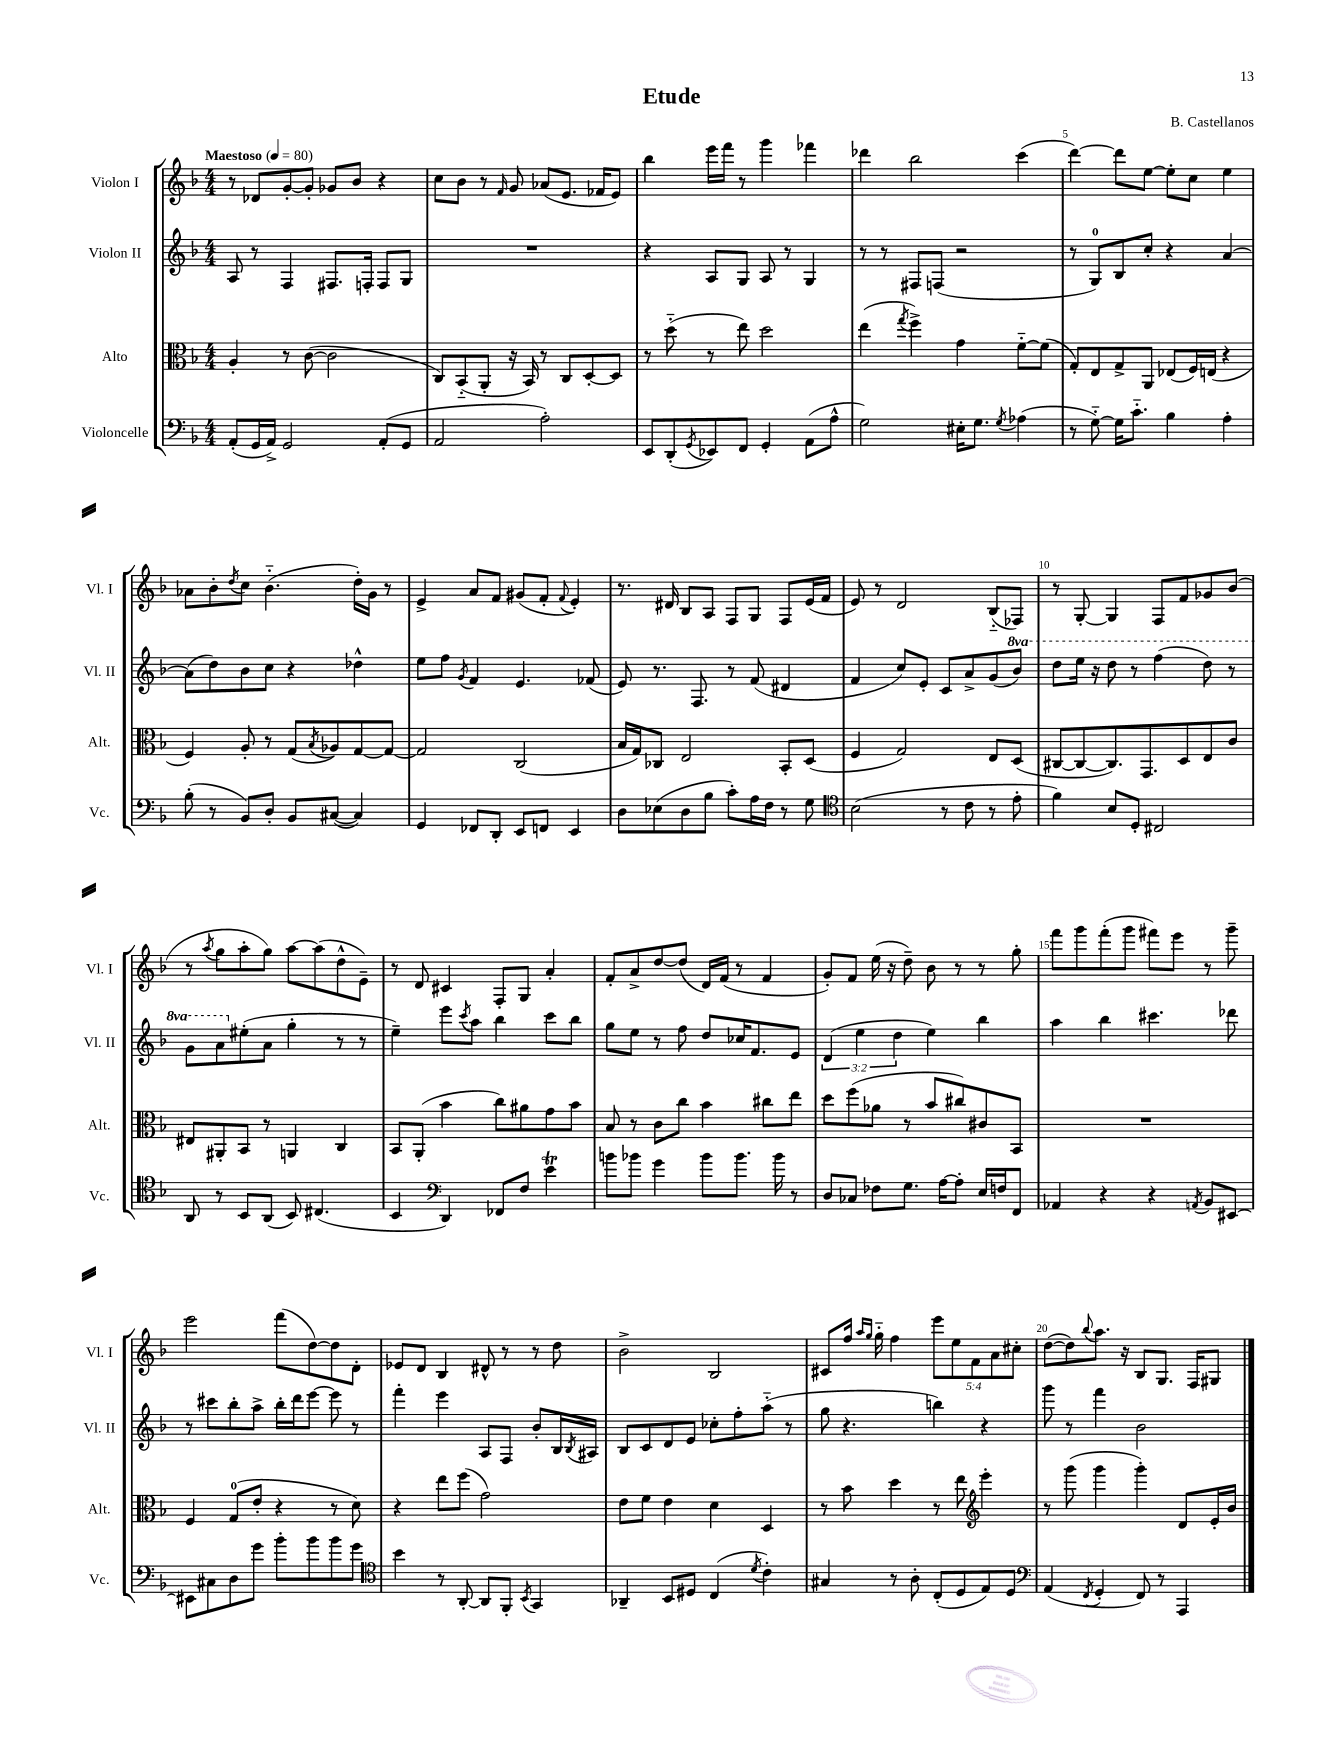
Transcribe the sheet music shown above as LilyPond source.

\header { title = "Etude" composer = "B. Castellanos" }
<<
\new StaffGroup <<
\new Staff = "s0" \with { instrumentName = "Violon I" shortInstrumentName = "Vl. I" } {
    \clef treble \key f \major \numericTimeSignature \time 4/4 \override Staff.TupletNumber.text = #tuplet-number::calc-fraction-text \tempo "Maestoso" 4 = 80
    r8 des'8 g'8~-. g'8-. ges'8 bes'8 r4 |
    c''8 bes'8 r8 \grace { f'16 } g'8 aes'8( e'8. fes'16 e'8) |
    bes''4 e'''16 f'''16 r8 g'''4 fes'''4 |
    des'''4 bes''2 c'''4( |
    d'''4~) d'''8 e''8~ e''8-. c''8 e''4 |
    aes'8 bes'8-. \acciaccatura { d''8 } c''8 bes'4.-_( d''16-.) g'16 r8 |
    e'4-> a'8 f'8 gis'8( f'8-. \appoggiatura { f'8 } e'4-.) |
    r8. dis'16 bes8 a8 f8 g8 f8 e'16( f'16 |
    e'8) r8 d'2 bes8-_( fes8) |
    r8 g8~-. g4 f8 f'8 ges'8 bes'8( |
    r8 \acciaccatura { a''8 } g''8 a''8-. g''8) a''8~ a''8( d''8-^ e'8--) |
    r8 d'8 cis'4 f8-. g8 a'4-. |
    f'8-. a'8-> d''8~ d''8( d'16) f'16( r8 f'4 |
    g'8-.) f'8 e''16( r16 d''8--) bes'8 r8 r8 g''8-. |
    f'''8 g'''8 f'''8-.( g'''8 fis'''8) e'''8 r8 g'''8-- |
    e'''2 f'''8( d''8~) d''8 d'8-. |
    ees'8 d'8 bes4 dis'8-^ r8 r8 d''8 |
    bes'2-> bes2 |
    cis'8 f''16 \grace { a''16 g''16 } g''16-_ f''4 \tuplet 5/4 { e'''8 e''8 f'8 a'8 cis''8-. } |
    d''8~( d''8) \appoggiatura { bes''8 } a''8. r16 bes8 g8. f16 gis8 \bar "|." |
}
\new Staff = "s1" \with { instrumentName = "Violon II" shortInstrumentName = "Vl. II" } {
    \clef treble \key f \major \numericTimeSignature \time 4/4 \override Staff.TupletNumber.text = #tuplet-number::calc-fraction-text \set Staff.ottavationMarkups = #ottavation-simple-ordinals
    a8 r8 f4 fis8. f16-. f8 g8 |
    R1 |
    r4 a8 g8 a8 r8 g4 |
    r8 r8 fis8 f8( r2 |
    r8 g8-0) bes8 c''8-. r4 a'4~ |
    a'8( d''8) bes'8 c''8 r4 des''4-^ |
    e''8 f''8 \acciaccatura { g'8 } f'4 e'4. fes'8( |
    e'8) r8. f8. r8 f'8( dis'4 |
    f'4 c''8) e'8-. c'8 a'8-> g'8( \ottava #1 bes''8) |
    d'''8 e'''16 r16 d'''8 r8 f'''4( d'''8) r8 |
    g''8 a''8 \ottava #0 eis''8-.( a'8 g''4-. r8 r8 |
    e''4--) e'''8 \acciaccatura { c'''8 } a''8 bes''4 c'''8 bes''8 |
    g''8 e''8 r8 f''8 d''8 ces''16 f'8. e'8 |
    \tuplet 3/2 { d'4( e''4 d''4 } e''4) bes''4 |
    a''4 bes''4 cis'''4. des'''8 |
    r8 cis'''8 bes''8-. a''8-> bes''16-. d'''16 e'''8~ e'''8 r8 |
    f'''4-. e'''4 a8 f8 bes'8-. bes16 \acciaccatura { bes8 } ais16 |
    bes8 c'8 d'8 e'8 ces''8-. f''8-. a''8-_( r8 |
    g''8 r4. b''4) r4 |
    g'''8 r8 f'''4 bes'2 \bar "|." |
}
\new Staff = "s2" \with { instrumentName = "Alto" shortInstrumentName = "Alt." } {
    \clef alto \key f \major \numericTimeSignature \time 4/4
    a4-. r8 c'8~( c'2 |
    c8) bes,8-_( a,8-. r16 bes,16) r8 c8 d8~-. d8 |
    r8 d''8-_( r8 e''8) d''2 |
    e''4( \acciaccatura { g''8 } f''4->) g'4 f'8~-_ f'8( |
    g8-.) e8 g8-> a,8 ees8( f16) e16( r4 |
    f4) a8-. r8 g8( \acciaccatura { bes8 } aes8) g8~ g8~ |
    g2 c2( |
    bes16 g16) ces8 e2 bes,8-. d8( |
    f4 g2) e8 d8( |
    cis8~ cis8~ cis8.) g,8. d8 e8 c'8 |
    eis8 ais,8-. bes,8 r8 a,4 c4 |
    bes,8 a,8-.( bes'4 c''8) ais'8 g'8 bes'8 |
    bes8 r8 c'8 c''8 bes'4 cis''8 e''8 |
    d''8 f''8( aes'8 r8 bes'8 cis''8) cis'8 bes,8 |
    R1 |
    f4 g8-0( e'8-. r4 r8 d'8) |
    r4 e''8 f''8( g'2) |
    e'8 f'8 e'4 d'4 d4 |
    r8 bes'8 d''4 r8 e''8 \clef treble e'''4-. |
    r8 g'''8( g'''4 g'''4-.) d'8 e'16-. bes'16 \bar "|." |
}
\new Staff = "s3" \with { instrumentName = "Violoncelle" shortInstrumentName = "Vc." } {
    \clef bass \key f \major \numericTimeSignature \time 4/4
    a,8-.( g,16 a,16->) g,2 a,8-.( g,8 |
    a,2 a2-.) |
    e,8 d,8-.( \acciaccatura { g,8 } ees,8) f,8 g,4-. a,8( a8-^ |
    g2) eis16-. g8. \acciaccatura { g8 } aes4( |
    r8 g8~-_) g16 c'8.-_ bes4 a4-. |
    bes8-.( r8 bes,8) d8-. bes,8 cis8~( cis4) |
    g,4 fes,8 d,8-. e,8 f,8 e,4 |
    d8 ees8( d8 bes8 c'8-.) a16 f16 r8 g8 |
    \clef tenor bes2( r8 c'8 r8 e'8-. |
    f'4) bes8 d8-. cis2 |
    a,8 r8 bes,8 a,8( bes,8) cis4.( |
    bes,4 \clef bass d,4) fes,8 f8 e'4\trill |
    b'8 bes'8 g'4 bes'8 bes'8. bes'16 r8 |
    d8 ces8 fes8 g8. a16~ a8-. e16 f16 f,8 |
    aes,4 r4 r4 \acciaccatura { a,8 } bes,8 eis,8~ |
    eis,8 cis8 d8 g'8 bes'8-. bes'8 bes'8 g'8 |
    \clef tenor bes'4 r8 a,8~-. a,8 f,8-. \acciaccatura { bes,8 } g,4 |
    aes,4-- bes,8 dis8 c4( \acciaccatura { d'8 } c'4-.) |
    gis4 r8 a8-. c8-.( d8 e8) d8 |
    \clef bass a,4( \acciaccatura { f,8 } g,4-. f,8) r8 a,,4 \bar "|." |
}
>>
>>
\layout { \context { \Score \override BarNumber.break-visibility = ##(#f #t #t) barNumberVisibility = #(every-nth-bar-number-visible 5) } }
